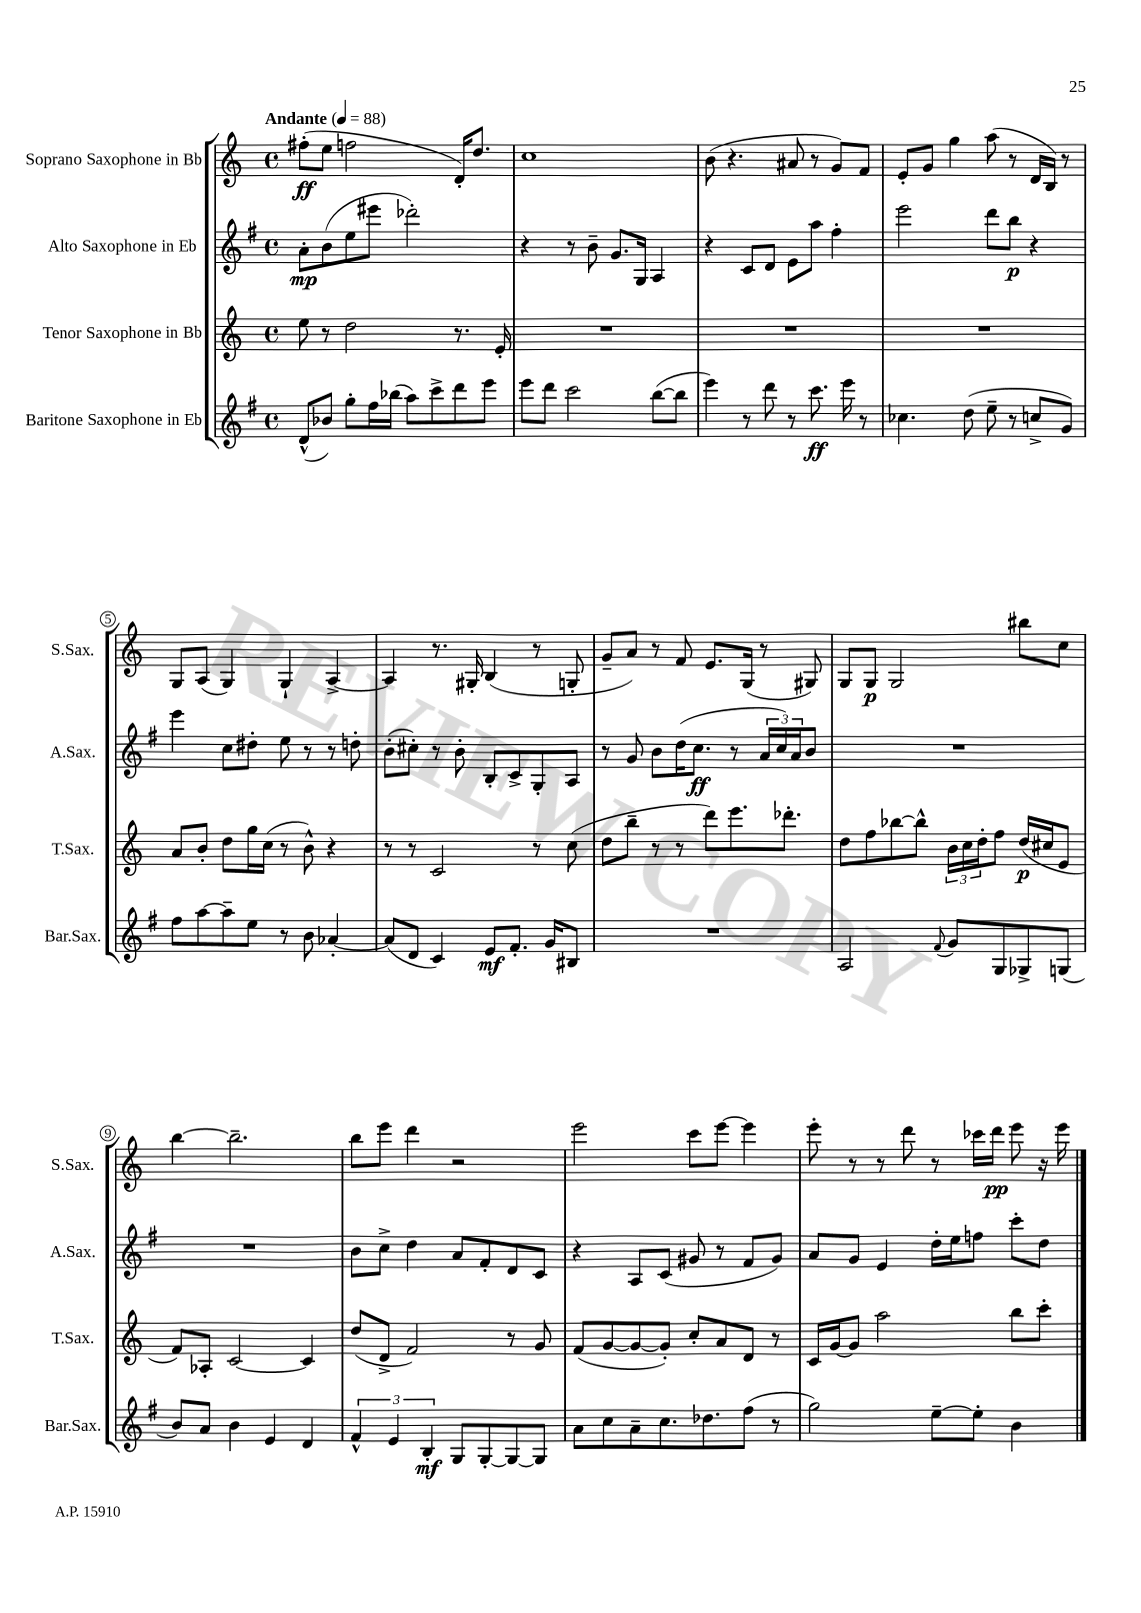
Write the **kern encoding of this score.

**kern	**kern	**kern	**kern
*staff4	*staff3	*staff2	*staff1
*clefG2	*clefG2	*clefG2	*clefG2
*k[f#]	*k[]	*k[f#]	*k[]
*M4/4	*M4/4	*M4/4	*M4/4
*met(c)	*met(c)	*met(c)	*met(c)
*MM88	*MM88	*MM88	*MM88
(8d^^	8ee	8a'	(8ff#'
8b-)	8r	(8b	8ee
8gg'	2dd	8ee	2ff
16ff#	.	8eee#	.
(16bb-	.	.	.
8aa)	.	2ddd-')	.
8ccc^	.	.	.
8ddd	8.r	.	16d')
.	.	.	8.dd
8eee	.	.	.
.	16e'	.	.
=	=	=	=
8eee	1r	4r	1cc
8ddd	.	.	.
2ccc	.	8r	.
.	.	8b~	.
.	.	8.g	.
.	.	16G	.
([8bb	.	4A	.
8bb]	.	.	.
=	=	=	=
4eee)	1r	4r	(8b
.	.	.	4.r
8r	.	8c	.
8ddd	.	8d	.
8r	.	8e	8a#
8.ccc	.	8aa	8r
.	.	4ff#'	8g)
16eee	.	.	.
8r	.	.	8f
=	=	=	=
4.cc-	1r	2eee	8e'
.	.	.	8g
.	.	.	4gg
(8dd	.	.	.
8ee~	.	8ddd	(8aa
8r	.	8bb	8r
8cc^	.	4r	16d
.	.	.	16B)
8g)	.	.	8r
=	=	=	=
8ff#	8a	4eee	8G
[8aa	8b'	.	(8A
8aa~]	8dd	8cc	4G)
8ee	16gg	8dd#'	.
.	(16cc	.	.
8r	8r	8ee	4G`
8b	8b^^)	8r	.
[4a-'	4r	8r	[4A^
.	.	8dd'	.
=	=	=	=
(8a-]	8r	(8b'	4A]
8d	8r	8cc#')	.
4c)	2c	8r	8.r
.	.	8b'	.
.	.	.	16G#'
8e	.	8B'	(4B
8.f#'	.	8c^	.
.	8r	8G'	8r
16g	.	.	.
8B#	(8cc	8A	8G'
=	=	=	=
1r	8dd	8r	8g~
.	8bb~	8g	8a)
.	8r	8b	8r
.	8r	(16dd	8f
.	.	8.cc	.
.	8ddd)	.	8.e
.	8.eee	8r	.
.	.	.	(16G
.	.	24a	8r
.	.	24cc)	.
.	8.ddd-'	.	.
.	.	24a	.
.	.	8b	8G#)
=	=	=	=
2A	8dd	1r	8G
.	8ff	.	8G
.	[8bb-	.	2G
.	8bb-^^]	.	.
8qqf#	.	.	.
8g	24b	.	.
.	24cc	.	.
.	24dd'	.	.
8G	8ff	.	.
8G-^	(16dd	.	8bb#
.	16cc#	.	.
(8G	8e	.	8cc
=	=	=	=
8b)	8f)	1r	[4bb
8a	8A-'	.	.
4b	[2c	.	2.bb~]
4e	.	.	.
4d	4c]	.	.
=	=	=	=
6f#^^	(8dd	8b	8bb
.	8d^	8cc^	8eee
6e	.	.	.
.	2f)	4dd	4ddd
6B'	.	.	.
8G	.	8a	2r
[8G'	.	8f#'	.
8G_	8r	8d	.
8G]	8g	8c	.
=	=	=	=
8a	(8f	4r	2eee
8cc	[8g	.	.
8a~	8g_	8A	.
8.cc	8g'])	(8c	.
.	8cc'	8g#	8ccc
8.dd-	.	.	.
.	8a	8r	[8eee
(8ff#	8d	8f#	4eee]
8r	8r	8g#)	.
=	=	=	=
2gg)	16c	8a	8eee'
.	[16g	.	.
.	8g]	8g	8r
.	2aa	4e	8r
.	.	.	8ddd
[8ee~	.	16dd'	8r
.	.	16ee	.
8ee']	.	8ff	16ccc-
.	.	.	16ddd
4b	8bb	8ccc'	8eee
.	8ccc'	8dd	16r
.	.	.	16eee
==	==	==	==
*-	*-	*-	*-
